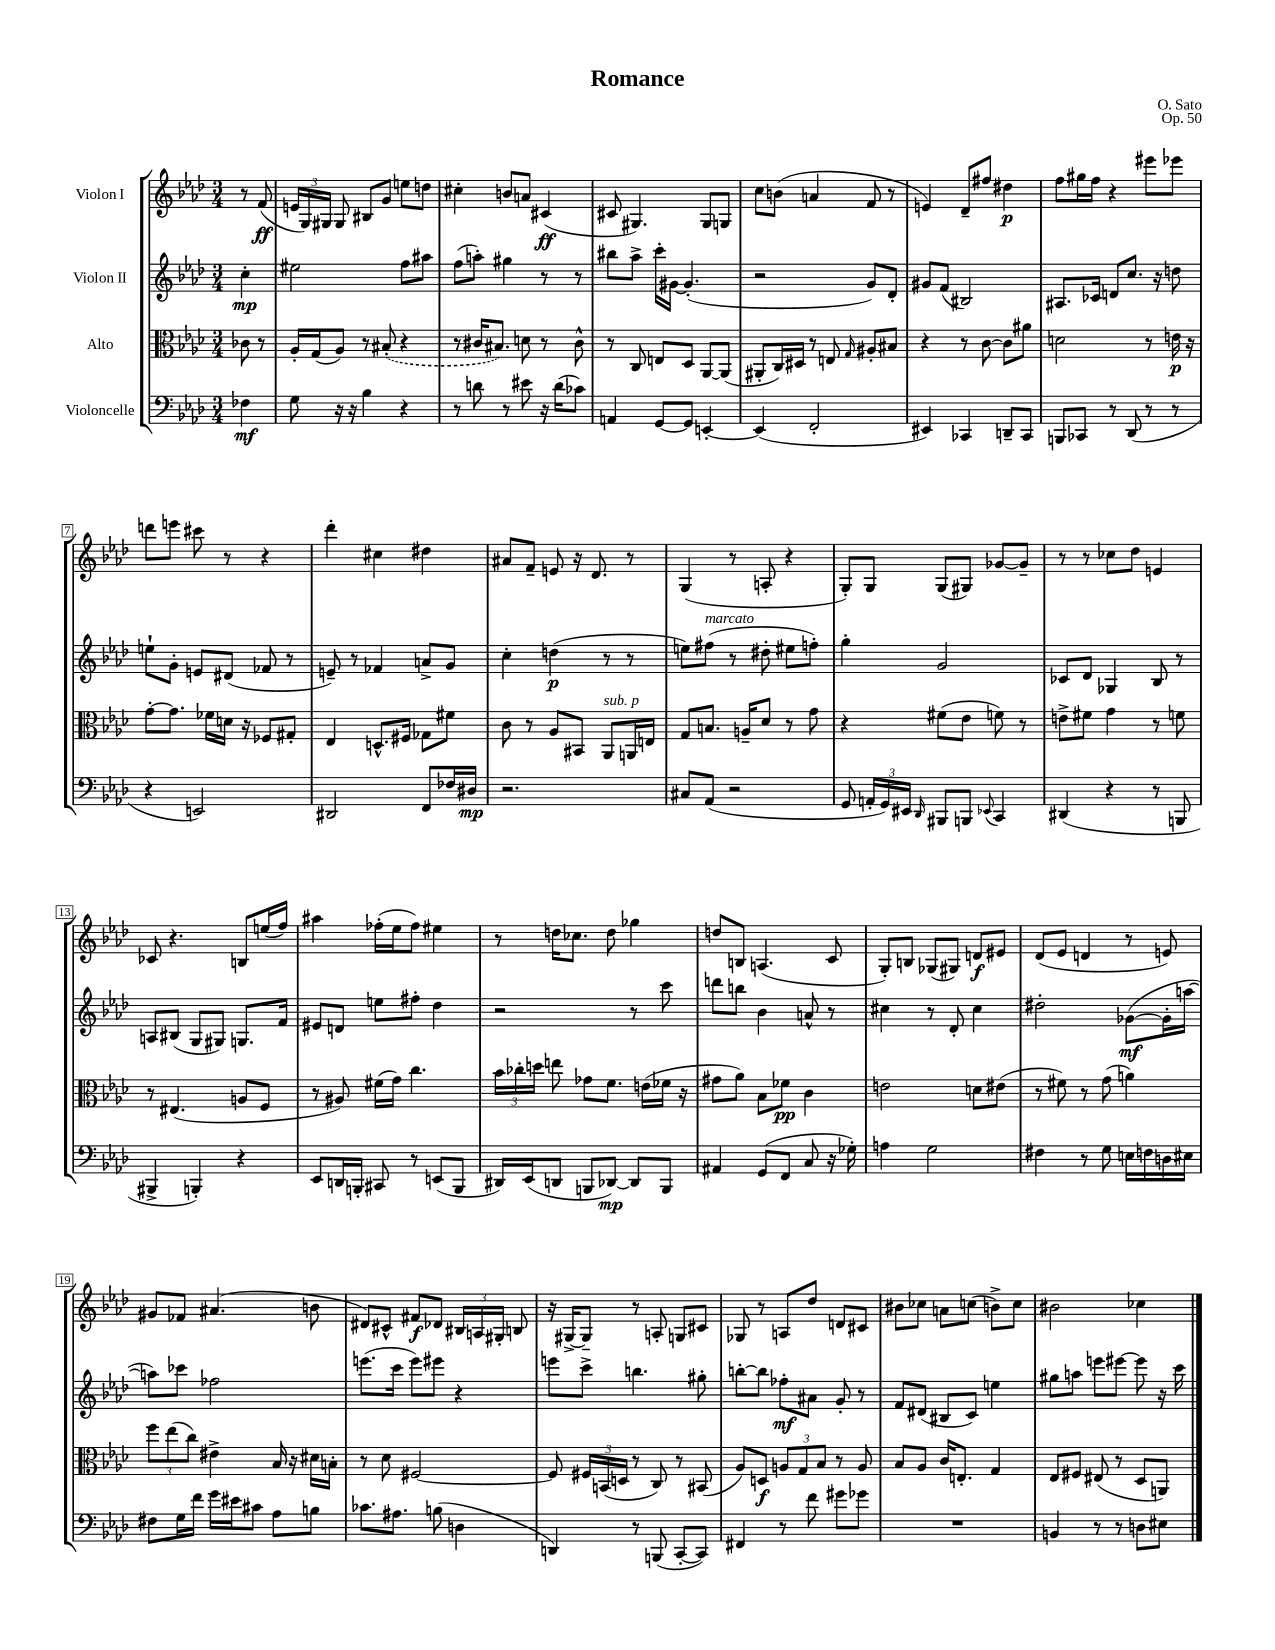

**kern	**kern	**kern	**kern
*staff4	*staff3	*staff2	*staff1
*clefF4	*clefC3	*clefG2	*clefG2
*k[b-e-a-d-]	*k[b-e-a-d-]	*k[b-e-a-d-]	*k[b-e-a-d-]
*M3/4	*M3/4	*M3/4	*M3/4
4F-	8c-	4cc'	8r
.	8r	.	(8f
=	=	=	=
8G	16A-'	2ee#	24e
.	.	.	24G)
.	(16G	.	.
.	.	.	24G#
16r	8A-)	.	8G#
16r	.	.	.
4B-	8r	.	8B#
.	(8B#'	.	8g
4r	4r	8ff	8ee
.	.	8aa#	8dd
=	=	=	=
8r	8r	(8ff	4cc#'
8d	16c#	8aa')	.
.	8.B#)	.	.
8r	.	4gg#	8b
8e#	8d	.	8a
16r	8r	8r	(4c#
(16d	.	.	.
8c-)	8c#^^	8r	.
=	=	=	=
4AA	8r	8bb#	8c#
.	8C	8aa-^	4.G#)
[8GG	8E	16ccc'	.
.	.	[16g#	.
8GG]	8D-	(4.g#']	.
[4EE'	[8AA-	.	8G#
.	(8AA-]	.	8G
=	=	=	=
(4EE]	8AA#'	2r	8cc
.	16C)	.	(8b
.	16D#	.	.
2FF'	8r	.	4a
.	8E	.	.
.	16qqG	.	.
.	8A#'	8g)	8f
.	8B#	8d-'	8r
=	=	=	=
4EE#)	4r	8g#	4e)
.	.	(8f	.
4CC-	8r	2B#)	8d-~
.	[8c	.	8ff#
8DD~	8c]	.	4dd#
8CC-	8a#	.	.
=	=	=	=
8BBB	2d	8.A#	8ff
8CC-	.	.	16gg#
.	.	16c-	16ff
8r	.	8d	4r
(8DD-	.	8.cc	.
8r	8r	.	8eee#
.	.	16r	.
8r	16e	8dd	8eee-
.	16r	.	.
=	=	=	=
4r	[8g'	8ee`	8ddd
.	8.g]	8g'	8eee
2EE)	.	8e	8ccc#
.	16f-	.	.
.	16d	(8d#	8r
.	16r	.	.
.	8F-	8f-	4r
.	8G#'	8r	.
=	=	=	=
2DD#	4E-	8e~)	4ddd-'
.	.	8r	.
.	8.D^^	4f-	4cc#
.	16F#	.	.
8FF	8G-	8a^	4dd#
16F-	8f#	8g	.
16D#	.	.	.
=	=	=	=
2.r	8c	4cc'	8a#
.	8r	.	8f~
.	8A-	(4dd	8e
.	8BB#	.	16r
.	.	.	8.d-
.	8AA-	8r	.
.	16AA	8r	8r
.	16E	.	.
=	=	=	=
8C#	8G	8ee)	(4G
(8AA-	8.B	(8ff#	.
2r	.	8r	8r
.	16A~	.	.
.	8d-	8dd#'	8A'
.	8r	8ee#	4r
.	8g	8ff')	.
=	=	=	=
8GG	4r	4gg'	8G')
24AA'	.	.	8G
24GG)	.	.	.
24EE#	.	.	.
16qqDD-	.	.	.
8BBB#	(8f#	2g	(8G
8BBB	8e-	.	8G#)
8qqEE-	.	.	.
4CC	8f)	.	[8g-
.	8r	.	8g-~]
=	=	=	=
(4DD#	8e^	8c-	8r
.	8f#	8d-	8r
4r	4g	4G-	8cc-
.	.	.	8dd-
8r	8r	8B-	4e
8BBB	8f	8r	.
=	=	=	=
4BBB#^	8r	8A	8c-
.	(4.E#	(8B#	4.r
4BBB')	.	8G	.
.	.	8G#)	.
4r	8A	8.G	8B
.	8F	.	(16ee
.	.	16f	16ff)
=	=	=	=
8EE-	8r	8e#	4aa#
16DD	8A#)	8d	.
16BBB'	.	.	.
8CC#	(16f#	8ee	(16ff-'
.	16g)	.	16ee-
8r	4.cc	8ff#'	8ff-)
(8EE	.	4dd-	4ee#
8BBB	.	.	.
=	=	=	=
16DD#)	24b-	2r	8r
.	24cc-'	.	.
(16EE-	.	.	.
.	24dd	.	.
8DD	8ee	.	16dd
.	.	.	8.cc-
8BBB	8g-	.	.
[8DD-)	8.f	.	8dd
8DD-]	.	8r	4gg-
.	(16e	.	.
8BBB	16f-	8ccc	.
.	16r	.	.
=	=	=	=
4AA#	8g#	8ddd	8dd
.	8a-)	8bb	8B
(8GG	8B-	4b-	(4.A
8FF	8f-	.	.
8C	4c	8a^^	.
16r	.	8r	8c
16G-')	.	.	.
=	=	=	=
4A	2e	4cc#	8G')
.	.	.	8B
2G	.	8r	(8G-
.	.	8d-'	8G#)
.	8d	4cc#	8d
.	(8e#	.	8e#
=	=	=	=
4F#	8r	2dd#'	(8d-
.	8f#)	.	8e-
8r	8r	.	4d
8G	(8g	.	.
16E	4a)	([8g-	8r
16F	.	.	.
16D	.	16g-']	8e)
16E#	.	[16aa	.
=	=	=	=
8F#	12ff	8aa])	8g#
.	(12ee-	.	.
16G	.	8ccc-	8f-
.	12cc)	.	.
16f	.	.	.
16g	4e#^	2ff-	(4.a#
16e#	.	.	.
8c#	.	.	.
8A-	16B-	.	.
.	16r	.	.
8B	16d#	.	8b
.	16B'	.	.
=	=	=	=
8.c-	8r	(8.eee	8d#)
.	8d-	.	8c#^^
8.A#	.	16ccc	.
.	[2F#	8eee)	8f#
(8B	.	8eee#	8d-
4D	.	4r	24B#
.	.	.	24A
.	.	.	24G#'
.	.	.	8B
=	=	=	=
4DD)	8F#]	8eee	16r
.	.	.	[16G#^
.	24F#	8ccc^	8G#~]
.	(24BB	.	.
.	24D	.	.
8r	8r	4.bb	8r
(8BBB	8C)	.	8A'
[8CC'	8r	.	8G
8CC])	(8BB#	8gg#'	8c#
=	=	=	=
4FF#	8A-)	[8bb'	8G-
.	8D	8bb]	8r
8r	12A	8ff-'	8A
.	12G	.	.
8f	.	8a#	8dd-
.	12B-	.	.
8g#	8r	8g'	8d
8g-	8A	8r	8c#
=	=	=	=
2.r	8B-	8f	8b#
.	8A-	(8d#	8cc-
.	16c	8B#	8a
.	8.E'	.	.
.	.	8c)	(8cc
.	4G	4ee	8b^)
.	.	.	8cc
=	=	=	=
4BB	8E-	8gg#	2b#
.	8F#	8aa	.
8r	(8E#	8eee	.
8r	8r	[8eee#	.
8D	8D-	8eee#]	4cc-
8E#	8AA)	16r	.
.	.	16ccc	.
==	==	==	==
*-	*-	*-	*-
